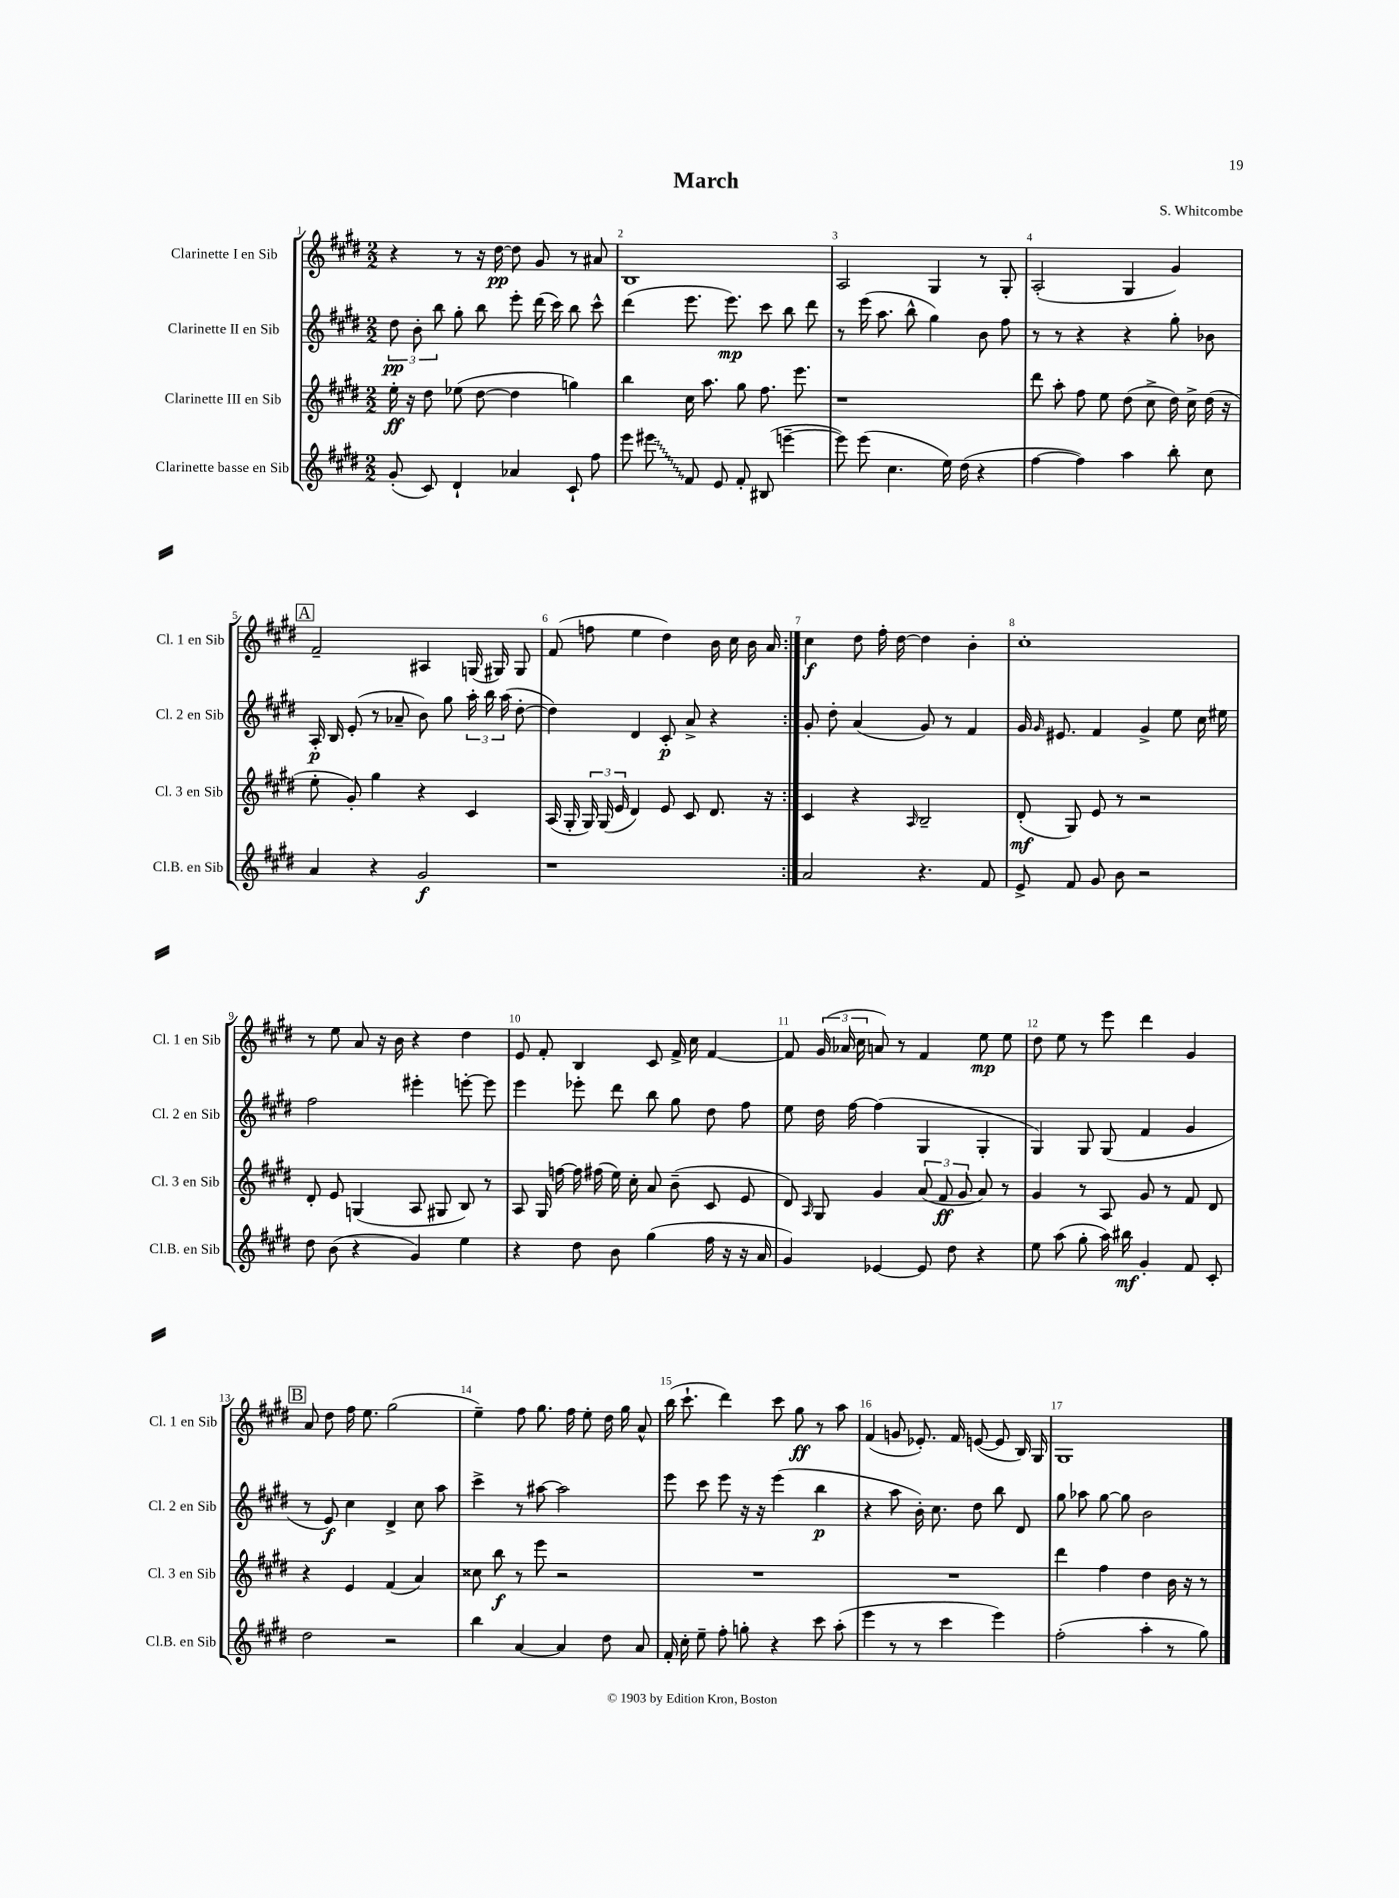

**kern	**kern	**kern	**kern
*staff4	*staff3	*staff2	*staff1
*clefG2	*clefG2	*clefG2	*clefG2
*k[f#c#g#d#]	*k[f#c#g#d#]	*k[f#c#g#d#]	*k[f#c#g#d#]
*M2/2	*M2/2	*M2/2	*M2/2
(8g#'	16ee'	12dd#	4r
.	16r	.	.
.	.	12b'	.
8c#)	8dd#	.	.
.	.	12bb	.
4d#`	(8ee-	8gg#'	8r
.	[8dd#	8bb	16r
.	.	.	[16dd#
4a-	4dd#]	8eee'	8dd#]
.	.	(16ddd#	8g#
.	.	16ccc#)	.
8c#`	4gg)	8bb	8r
8ff#	.	8ccc#^^	8a#
=	=	=	=
8eee	4bb	(4ddd#	1B
8eee#	.	.	.
8f#	16cc#	8.eee	.
.	8.aa	.	.
8e	.	.	.
.	.	8.eee)	.
8f#'	8gg#	.	.
(8B#	8.ff#	8ccc#	.
[4eee~	.	8bb	.
.	8.eee	.	.
.	.	8ddd#	.
=	=	=	=
8eee])	1r	8r	2A
(8eee	.	(16eee	.
.	.	8.aa	.
4.cc#	.	.	.
.	.	8bb^^	.
.	.	4gg#)	4G#
16ee)	.	.	.
(16dd#	.	.	.
4r	.	8b	8r
.	.	8ff#	8G#'
=	=	=	=
[4ff#	8ddd#	8r	(2A'
.	8aa'	8r	.
4ff#])	8ff#	4r	.
.	8ee	.	.
4aa	(8dd#	4r	4G#
.	8cc#^	.	.
8bb'	16dd#)	8gg#'	4g#)
.	16cc#^	.	.
8cc#	(16dd#	8b-	.
.	16r	.	.
=	=	=	=
4a	8ee'	16A'	2f#~
.	.	16B	.
.	8g#')	(8e'	.
4r	4gg#	8r	.
.	.	8a-~	.
2g#	4r	8b)	4A#
.	.	8gg#	.
.	4c#	24aa'	(16G
.	.	24bb	.
.	.	.	16G#)
.	.	(24aa	.
.	.	[8dd#'	8G#
=	=	=	=
1r	(16A	4dd#])	(8f#
.	16G#'	.	.
.	24G#)	.	8ff
.	(24G#	.	.
.	24e	.	.
.	4d#)	4d#	4ee
.	8e	8c#'	4dd#)
.	8c#	8a^	.
.	8.d#	4r	16b
.	.	.	16cc#
.	.	.	16b
.	16r	.	16a
=:|!	=:|!	=:|!	=:|!
2a	4c#	8g#'	4cc#
.	.	8dd#'	.
.	4r	(4a	8dd#
.	.	.	16ff#'
.	.	.	[16dd#
.	16qqA	.	.
4.r	2B~	8g#)	4dd#]
.	.	8r	.
.	.	4f#	4b'
8f#	.	.	.
=	=	=	=
8e^	(8d#'	16g#	1cc#'
.	.	16qqg#	.
.	.	8.e#	.
8f#	8G#)	.	.
8g#	8e	4f#	.
8b	8r	.	.
2r	2r	4g#^	.
.	.	8ee	.
.	.	16cc#	.
.	.	16ee#	.
=	=	=	=
8dd#	8d#'	2ff#	8r
(8b	8e	.	8ee
4r	(4G	.	8a
.	.	.	16r
.	.	.	16b
4g#)	8A	4eee#'	4r
.	8G#	.	.
4ee	8B)	[8eee'	4dd#
.	8r	8eee]	.
=	=	=	=
4r	8A	4eee	8e
.	16G#	.	8f#'
.	[16ff	.	.
8dd#	16ff]	8eee-'	4B
.	(16ff#	.	.
8b	16ee)	8ddd#	.
.	16cc#'	.	.
(4gg#	8a	8bb	8c#
.	(8b~	8gg#	16f#^
.	.	.	16cc#
16ff#	8c#	8dd#	[4f#
16r	.	.	.
16r	8e	8ff#	.
16a	.	.	.
=	=	=	=
4g#)	8d#)	8ee	8f#]
.	16qqA	.	.
.	8G#	16dd#	(24g#
.	.	.	24a-
.	.	[16ff#	.
.	.	.	24cc#
[4e-	4g#	(4ff#]	8a)
.	.	.	8r
8e-]	(12a	4G#	4f#
.	12f#	.	.
8dd#	.	.	.
.	12g#	.	.
4r	8a)	4G#'	8ee
.	8r	.	8ee
=	=	=	=
8ee	4g#	4G#)	8dd#
(8aa	.	.	8ee
8gg#'	8r	8G#	8r
16aa)	8A	(8G#	8eee
16bb#	.	.	.
4g#'	8g#	4f#	4ddd#
.	8r	.	.
8f#	8f#	4g#	4g#
8c#'	8d#	.	.
=	=	=	=
2dd#	4r	8r	8a
.	.	8e)	8dd#
.	4e	4cc#	16ff#
.	.	.	8.ee
2r	(4f#	4d#^	(2gg#
.	4a)	8cc#	.
.	.	8aa	.
=	=	=	=
4bb	8cc##	4ccc#^	4ee~)
.	8bb	.	.
[4a	8r	8r	8ff#
.	8eee	[8aa#	8.gg#
4a]	2r	2aa#]	.
.	.	.	16ff#
.	.	.	8ee'
8dd#	.	.	16dd#
.	.	.	16gg#
8a	.	.	8a^^
=	=	=	=
16f#'	1r	8eee	(16bb
16cc#'	.	.	8.ccc#`
8ee~	.	8ccc#	.
8ff#'	.	8eee	4ddd#)
8gg'	.	16r	.
.	.	16r	.
4r	.	(4eee	8ccc#
.	.	.	8gg#
8ccc#	.	4bb	8r
(8aa'	.	.	8aa
=	=	=	=
4eee	1r	4r	(4f#
8r	.	8aa	8g
8r	.	16b')	8.e-')
.	.	8.cc#	.
4ccc#	.	.	.
.	.	.	16f#
.	.	8dd#	([8e
4eee)	.	8bb	8e]
.	.	8d#	16B)
.	.	.	16G#
=	=	=	=
(2ff#'	4ddd#	8gg#	1G#
.	.	8aa-	.
.	4ff#	[8gg#	.
.	.	8gg#]	.
4aa'	4dd#	2b	.
8r	16b	.	.
.	16r	.	.
8gg#)	8r	.	.
==	==	==	==
*-	*-	*-	*-
